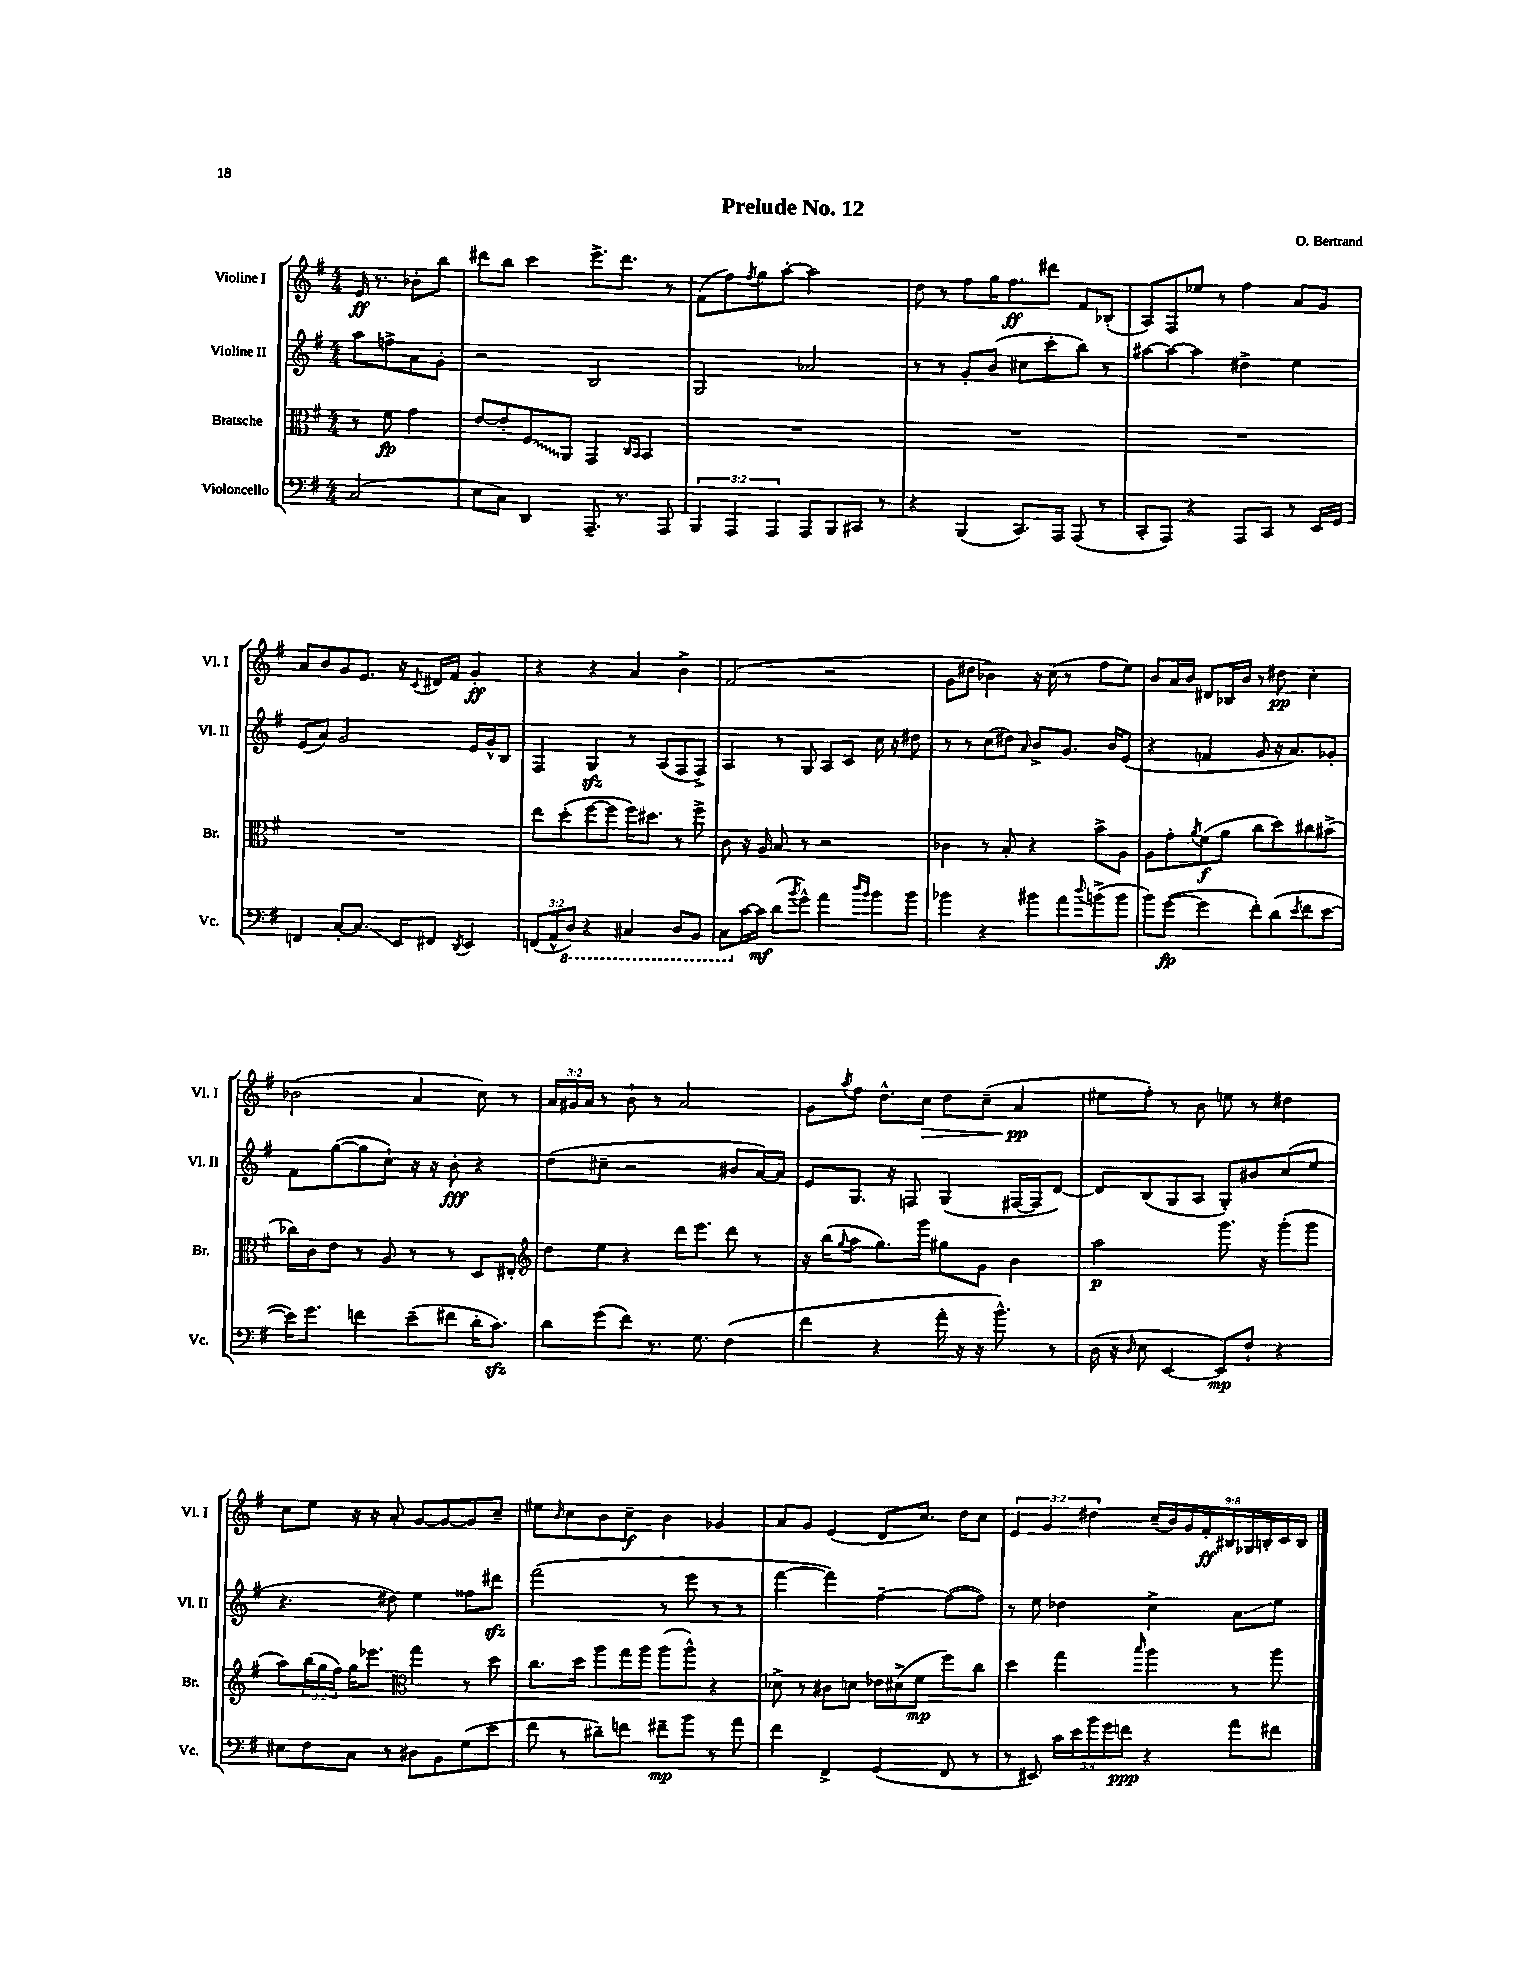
\header { title = "Prelude No. 12" composer = "O. Bertrand" }
<<
\new StaffGroup <<
\new Staff = "s0" \with { instrumentName = "Violine I" shortInstrumentName = "Vl. I" } {
    \clef treble \key g \major \numericTimeSignature \time 4/4 \override Staff.TupletNumber.text = #tuplet-number::calc-fraction-text \partial 2
    e'16\ff r8. bes'8-. b''8 |
    dis'''8 b''8 c'''4 e'''8.-> dis'''8. r8 |
    fis'8( fis''8) \acciaccatura { fis''8 } g''8 a''8~-. a''2 |
    d''8 r8 fis''8 g''16 fis''8.\ff dis'''8 fis'8 bes8-.( |
    a8) fis8 ees''8 r8 fis''4 a'8 g'8 |
    a'8 b'8 g'8 e'8. r16 \appoggiatura { c'8 } dis'16 fis'16 g'4-.\ff |
    r4 r4 a'4 b'4-> |
    fis'2( r2 |
    g'8 dis''8 bes'4) r16 c''16( r8 fis''8 e''8) |
    b'8 a'16 b'16 dis'8 bes16 b'16 r8 dis''8\pp c''4-. |
    bes'2( a'4 c''8) r8 |
    \tuplet 3/2 { a'16 gis'16 a'16 } r8 b'8-! r8 a'2 |
    g'8 \acciaccatura { a''8 } fis''8 d''8.-^ c''16\> d''8 c''8--( a'4\pp\! |
    eis''8 fis''8-.) r8 b'8 e''8 r8 dis''4 |
    c''8 e''8 r16 r16 a'8-. g'8~ g'8~ g'8 c''8-- |
    eis''8 \grace { b'16 } c''8 b'8 c''8--\f b'4 ges'4 |
    a'8 g'8 e'4( d'8 c''8.) d''16 c''8 |
    \tuplet 3/2 { e'4 g'4 dis''4 } \tuplet 9/8 { c''16--( b'16) g'16 fis'16-.\ff bis16 ges16 b16-. c'16 b16 } \bar "|." |
}
\new Staff = "s1" \with { instrumentName = "Violine II" shortInstrumentName = "Vl. II" } {
    \clef treble \key g \major \numericTimeSignature \time 4/4 \partial 2
    a''8 f''8-> a'8 g'8-. |
    r2 b2 |
    g2 aes'2 |
    r8 r8 g'8-. b'8( cis''8 c'''8-. b''8) r8 |
    ais''8~ ais''8~ ais''4 dis''4-> e''4 |
    e'8( a'8) g'2 e'16 g'16-^ b8 |
    fis4 g4\sfz r8 a8( fis8 fis8->) |
    a4 r8 g8 a8 c'8 c''16 r16 dis''8 |
    r8 r8 c''8( dis''8) \grace { a'16 } b'8-> g'8. b'16 e'8( |
    r4 f'4 g'8 r16 a'8.) ges'8-. |
    fis'8 g''8~( g''8 c''8-!) r16 r16 b'8-.\fff r4 |
    d''8( cis''8-- r2 bis'8 a'16~) a'16 |
    e'8 g8. r16 f8 g4( fis16~ fis16 d'8~) |
    d'8 b8( g8 a8 g8-.) bis'8 c''8( e''8 |
    r4. dis''8) e''4 fisis''8 dis'''8\sfz |
    fis'''2( r8 e'''8 r8 r8 |
    fis'''4~ fis'''4) fis''4~-- fis''8~( fis''8) |
    r8 e''8 des''4 c''4-> a'8\glissando e''8 \bar "|." |
}
\new Staff = "s2" \with { instrumentName = "Bratsche" shortInstrumentName = "Br." } {
    \clef alto \key g \major \numericTimeSignature \time 4/4 \override Staff.TupletNumber.text = #tuplet-number::calc-fraction-text \partial 2
    r8 fis'8\fp g'4 |
    e'8~ e'8-. \once \override Glissando.style = #'zigzag fis8\glissando a,8 g,4 \grace { c16 b,16 } b,4 |
    R1 |
    R1 |
    R1 |
    R1 |
    e''8 d''8-.( fis''8~ fis''8 fis''16) dis''8. r8 fis''8-> |
    c'8 r16 a16 b8 r8 r2 |
    ces'4 r8 b8-. r4 b'8-> a8 |
    a8 g'8-. \acciaccatura { a'8 } fis'8\f( a'8 c''8 d''8) cis''8 bis'8->( |
    ces''16) c'16 e'8 r8 a8 r8 r8 d8 eis8-. |
    \clef treble d''8 e''8 r4 d'''16 e'''8. d'''8 r8 |
    r16 b''16( \appoggiatura { g''8 } a''8 g''8.) g'''16 gis''8 g'8 b'4 |
    a''2\p g'''8. r16 g'''8-.( g'''8 |
    a''8) \tuplet 3/2 { b''16( g''16 fis''16) } g''16 ees'''8. \clef alto g''4 r8 d''8 |
    c''8. d''16 a''8 g''16 a''16 a''8( a''8-^) r4 |
    des'8-> r8 cis'8 d'8 ees'16 dis'16->( fis'8\mp fis''8) c''8 |
    d''4 g''4 \grace { b''16 } a''4 r8 a''8 \bar "|." |
}
\new Staff = "s3" \with { instrumentName = "Violoncello" shortInstrumentName = "Vc." } {
    \clef bass \key g \major \numericTimeSignature \time 4/4 \override Staff.TupletNumber.text = #tuplet-number::calc-fraction-text \partial 2
    c2( |
    e8 c8) d,4 a,,8.-- r8. a,,8 |
    \tuplet 3/2 { b,,4 a,,4 a,,4 } a,,8 b,,8 cis,8 r8 |
    r4 b,,4( c,8.) a,,16 a,,8( r8 |
    c,8-. a,,8) r4 a,,8 c,8 r8 e,16 g,16 |
    f,4 c8~-. c8.\glissando e,16 fis,8 \acciaccatura { d,8 } e,4 |
    \tuplet 3/2 { f,8( a,8-^ \ottava #-1 d,8) } r4 cis,4 d,8 b,,8 |
    c,8 \ottava #0 c'16~ c'16\mf d'8( \acciaccatura { b'8 } g'8-^) a'4 \grace { d''16 b'16 } b'8 b'8 |
    bes'4 r4 bis'8 a'8 \appoggiatura { d''8 } b'8->( b'8 |
    b'8) g'8~\fp( g'4 fis'8-.) d'8( \acciaccatura { e'8 } fis'8 e'8~ |
    e'16) g'8. f'4 e'8--( fis'8 d'16-. c'8.\sfz) |
    d'8 g'8( fis'8) r8. g8. fis4( |
    fis'4 r4 a'16-. r16 r16 b'8.-^) r8 |
    d16( r16 \grace { d16 } e8 e,4~ e,8\mp) fis8-! r4 |
    eis8 fis8 c8 r8 dis8 b,8 g8( e'8 |
    fis'8 r8 dis'8--) f'8 fis'8--\mp b'8 r8 a'8 |
    fis'4 fis,4-> g,4( fis,8 r8 |
    r8 eis,8) \tuplet 5/4 { c'16 e'16 b'16 g'16 f'16\ppp } r4 a'8 fis'8 \bar "|." |
}
>>
>>
\layout { \context { \Score \remove "Bar_number_engraver" } }
